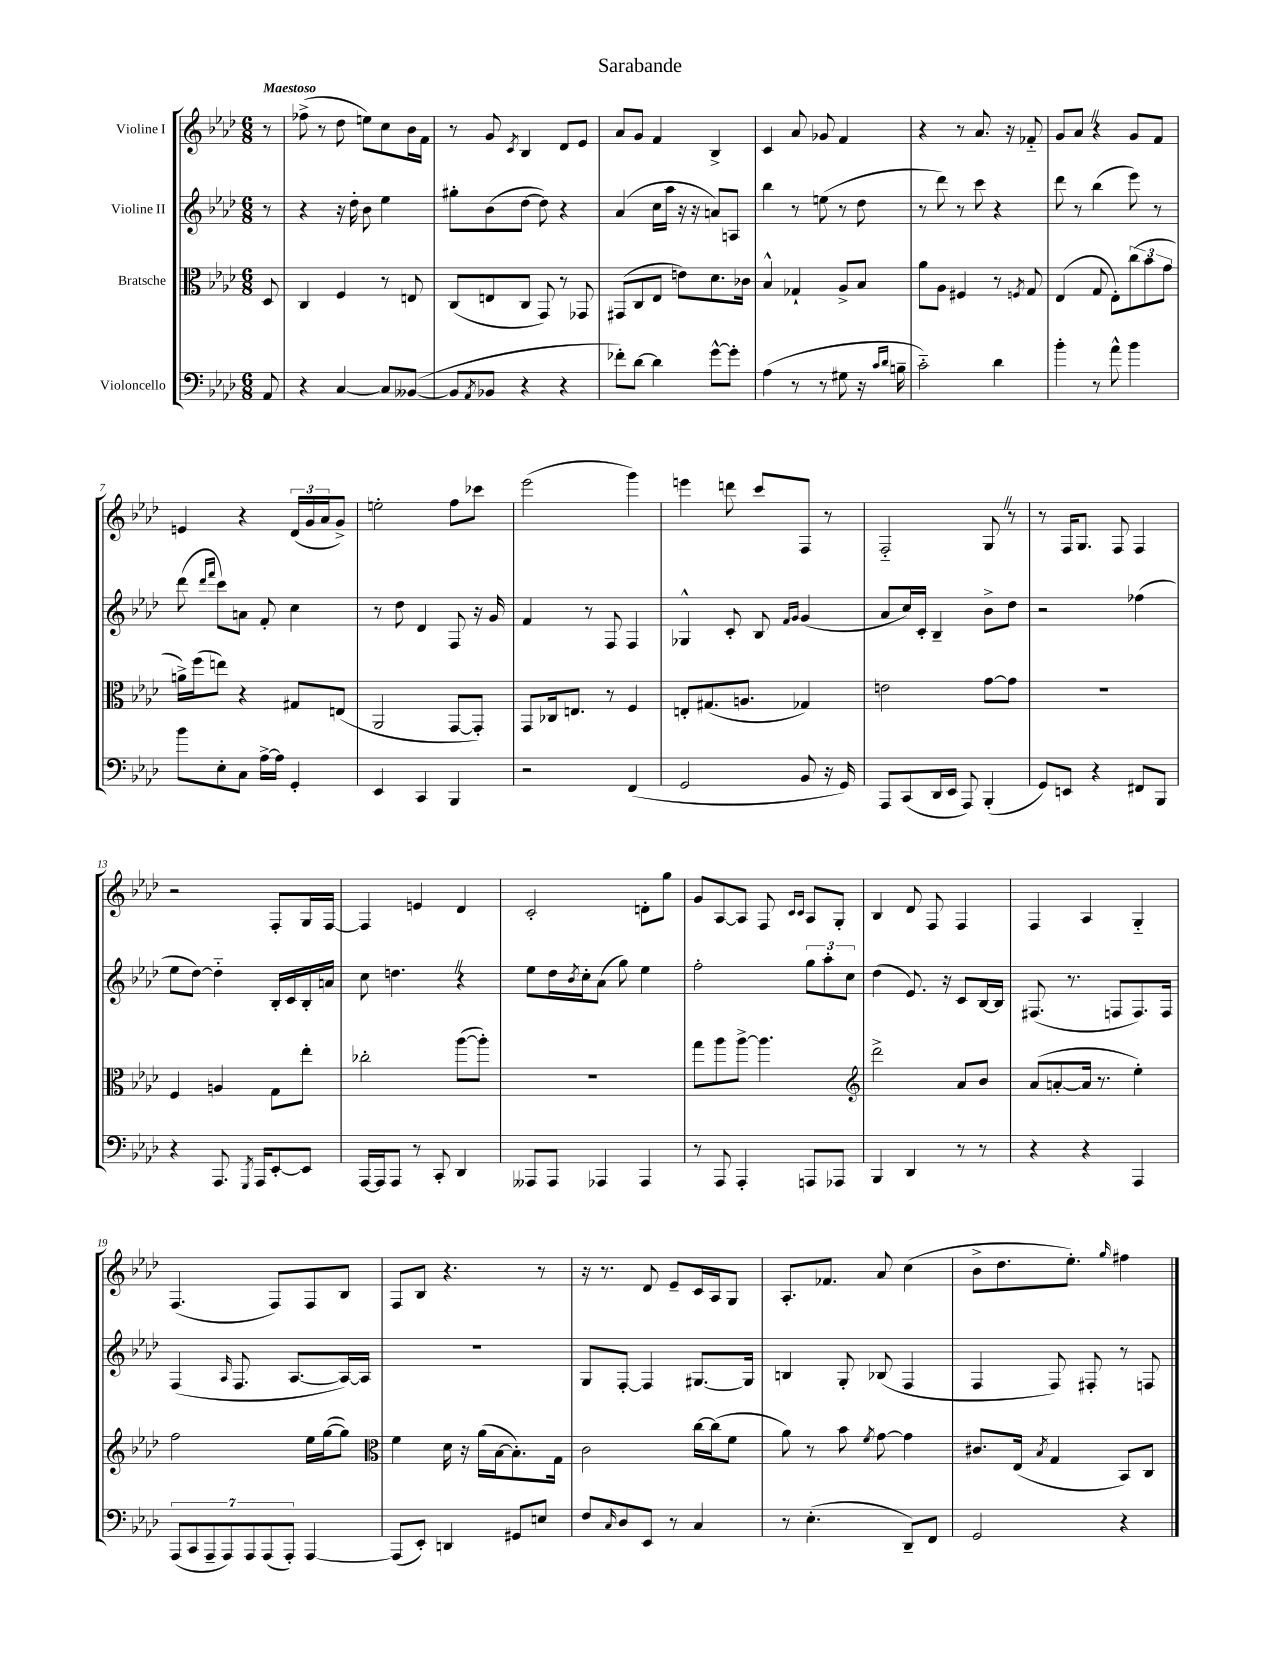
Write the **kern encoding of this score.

**kern	**kern	**kern	**kern
*part4	*part3	*part2	*part1
*staff4	*staff3	*staff2	*staff1
*I"Violoncello	*I"Bratsche	*I"Violine II	*I"Violine I
*clefF4	*clefC3	*clefG2	*clefG2
*k[b-e-a-d-]	*k[b-e-a-d-]	*k[b-e-a-d-]	*k[b-e-a-d-]
*M6/8	*M6/8	*M6/8	*M6/8
=	=	=	=
!	!	!	!LO:TX:a:B:t=Maestoso
8AA-/	8D-/	8r	8r
=1	=1	=1	=1
4r	4C/	4r	(8ff-X^\
.	.	.	8r
[4C/	4F/	16r	8dd-\
.	.	16dd-'\	.
.	.	8b-\	8een\L)
8C/L]	8r	4ee-\	8cc\
([8BB--X/J	8En/	.	16b-\L
.	.	.	16f\JJ
=2	=2	=2	=2
8BB--/L]	(8C/L	8gg#X'\L	8r
8qAA-/	.	.	.
8BB-X/J	8En/	(8b-\	8g/
.	.	.	8qc/
4r	8C/J	[8dd-\J	4B-/
.	8GG/)	8dd-\])	.
4r	8r	4r	8d-/L
.	8GG-X/	.	8e-/J
=3	=3	=3	=3
8f-X'\L)	(8GG#X/L	(4a-/	8a-/L
[8d-\J	8C/	.	8g/J
4d-\]	8E-/J	16cc\LL	4f/
.	.	16aa-\JJ	.
.	8en\L)	16r	.
.	.	16r	.
[8g^^\L	8.d-\	8an/L)	4B-^/
8g'\J]	.	8An/J	.
.	16c-X\Jk	.	.
=4	=4	=4	=4
(4A-\	4B-^^/	4bb-\	4c/
8r	4G-X`/	8r	8a-/
8r	.	(8een\	8g-X/
8G#X\	8A-^/L	8r	4f/
16r	8B-/J	8dd-\	.
16qqc/LL	.	.	.
16qqd-/JJ	.	.	.
16Bn~\	.	.	.
=5	=5	=5	=5
2c\)	8a-\L	8r	4r
.	8A-\J	8ddd-\)	.
.	4F#X/	8r	8r
.	.	8ccc\	8.a-/
4d-\	8r	4r	.
.	.	.	16r
.	8qFn/	.	.
.	8G/	.	8f-X/
=6	=6	=6	=6
4b-'\	(4E-/	8ddd-\	8g/L
.	.	8r	8a-Z/J
8r	8G/	(4bb-\	4r
8a-^^\	8E-'\L)	.	.
4b-\	(12cc\	8eee-\)	8g/L
.	12b-\	.	.
.	.	8r	8f/J
.	12g\J	.	.
!!LO:LB:g=z
=7	=7	=7	=7
8b-\L	16an^\LL)	(8ddd-\	4en/
.	(16ff\J	.	.
.	.	16qqddd-/LL	.
.	.	16qqfff/JJ	.
8E-'\	8een\J)	8ccc\L)	.
8C\J	4r	8an\J	4r
[16A-^\LL	.	8f'/	.
16A-\JJ]	.	.	.
4GG'/	8G#X/L	4cc\	(24d-/LL
.	.	.	24g/
.	.	.	24a-/J
.	(8En/J	.	8g^/J)
=8	=8	=8	=8
4EE-/	2AA-/	8r	2een'\
.	.	8dd-\	.
4CC/	.	4d-/	.
4BBB-/	[8GG/L	8F/	8ff\L
.	8GG'/J])	16r	8ccc-X\J
.	.	16g/	.
=9	=9	=9	=9
2r	8GG/L	4f/	(2eee-\
.	16C-X/k	.	.
.	8.En/J	.	.
.	.	8r	.
.	8r	8F/	.
(4FF/	4F/	4F/	4ggg\)
=10	=10	=10	=10
2GG/	8En'/L	4G-X^^/	4eeen\
.	(8.G#X/	.	.
.	.	8c'/	8dddn\
.	8.An/J	.	.
.	.	8B-/	8ccc/L
.	.	16qqf/LL	.
.	.	16qqg/JJ	.
8BB-/	4G-X/)	(4g/	8F/J
16r	.	.	8r
16GG/)	.	.	.
=11	=11	=11	=11
8AAA-/L	2en\	8a-/L	2F/
(8CC/	.	16cc/L)	.
.	.	16c'/JJ	.
16DD-/L	.	4B-~/	.
16EE-/JJ	.	.	.
8AAA-/)	.	.	.
(4BBB-'/	[8g\L	8b-^\L	8GZ/
.	8g\J]	8dd-\J	8r
=12	=12	=12	=12
8GG/L)	2.r	2r	8r
8EEn/J	.	.	16F/KL
.	.	.	8.G/J
4r	.	.	.
.	.	.	8F/
8FF#X/L	.	(4ff-X\	4F/
8BBB-/J	.	.	.
!!LO:LB:g=z
=13	=13	=13	=13
4r	4F/	8ee-\L	2r
.	.	[8dd-\J)	.
8.AAA-/	4An/	4dd-\]	.
8qGGG/	.	.	.
16AAA-/KL	.	.	.
[8EE-'/	8G\L	16B-'/LL	8F'/L
.	.	16c/	.
8EE-/J]	8ee-'\J	16B-'/	16G/L
.	.	16an/JJ	[16F/JJ
=14	=14	=14	=14
[16AAA-/LL	2cc-X'\	8cc\	4F/]
16AAA-/J]	.	.	.
8AAA-/J	.	4.ddnZ\	.
8r	.	.	4en/
8CC'/	.	.	.
4DD-/	([8aa-\L	4r	4d-/
.	8aa-'\J])	.	.
=15	=15	=15	=15
8AAA--X/L	2.r	8ee-\L	2c'/
8AAA--/J	.	16dd-\L	.
.	.	8qb-/	.
.	.	16cc'\J	.
4AAA-X/	.	(8a-\J	.
.	.	8gg\)	.
4AAA-/	.	4ee-\	8dn'\L
.	.	.	8gg\J
=16	=16	=16	=16
8r	8gg\L	2ff'\	8g/L
8AAA-/	8aa-\	.	[8A-/
4AAA-'/	[8aa-^\J	.	8A-/J]
.	4.aa-\]	.	8F/
.	.	.	16qqc/LL
.	.	.	16qqc/JJ
8AAAn/L	.	12gg\L	8A-/L
.	.	12aa-'\	.
8AAA-X/J	.	.	8G'/J
.	.	12cc\J	.
=17	=17	=17	=17
*	*clefG2	*	*
4BBB-/	2ddd-^\	(4dd-\	4B-/
4DD-/	.	8.e-/)	8d-/
.	.	.	8F/
.	.	16r	.
8r	8a-/L	8c/L	4F/
8r	8b-/J	[16B-/L	.
.	.	16B-/JJ]	.
=18	=18	=18	=18
4r	(8a-/L	(8.F#X/	4F/
.	[8an'/	.	.
.	.	8.r	.
4r	16a/Jk]	.	4A-/
.	8.r	.	.
.	.	8Fn/L	.
4AAA-/	4ee-'\)	8.F/)	4G/
.	.	16F/Jk	.
!!LO:LB:g=z
=19	=19	=19	=19
(14AAA-/L	2ff\	(4F/	(4.F/
14CC/	.	.	.
14AAA-~/	.	.	.
14AAA-/)	.	.	.
.	.	16qqA-/	.
.	.	8.F/	.
14AAA-/	.	.	.
(14AAA-/	.	.	.
.	.	.	8F/L)
14AAA-'/J)	.	.	.
.	.	[8.A-/L	.
[4AAA-/	16ee-\LL	.	8F/
.	([16gg\J	.	.
.	8gg\J])	16A-/L_)	8B-/J
.	.	16A-/JJ]	.
=20	=20	=20	=20
*	*clefC3	*	*
(8AAA-/L]	4f\	2.r	8F/L
8EE-'/J)	.	.	8B-/J
4DDn/	16d-\	.	4.r
.	16r	.	.
.	(16a-\LL	.	.
.	[16B-\J	.	.
8GG#X/L	8.B-'\])	.	.
8En/J	.	.	8r
.	16G\Jk	.	.
=21	=21	=21	=21
8F/L	2c\	8G/L	16r
.	.	.	8.r
16qqC/	.	.	.
8D-/	.	[8F'/J	.
8EE-/J	.	4F/]	8d-/
8r	.	.	8e-~/L
4C/	[16cc\LL	[8.G#X/L	16c/L
.	(16cc\J]	.	16A-/J
.	8f\J	.	8G/J
.	.	16G#/Jk]	.
=22	=22	=22	=22
8r	8a-\)	4Bn/	8.A-'/L
(4.E-'\	8r	.	.
.	.	.	8.f-X/J
.	8b-\	8G'/	.
.	8qf/	.	.
.	[8g\	(8B-X/	8a-/
8DD-~/L)	4g\]	4F/	(4cc\
8FF/J	.	.	.
=23	=23	=23	=23
2GG/	8.c#X/L	4F/	8b-^\L
.	.	.	8.dd-\
.	(16E-/Jk	.	.
.	8qB-/	.	.
.	4G/	8F/)	.
.	.	.	8.ee-'\J)
.	.	8F#X'/	.
.	.	.	16qqgg/
4r	8BB-/L)	8r	4ff#X\
.	8C/J	8Fn/	.
==	==	==	==
*-	*-	*-	*-
